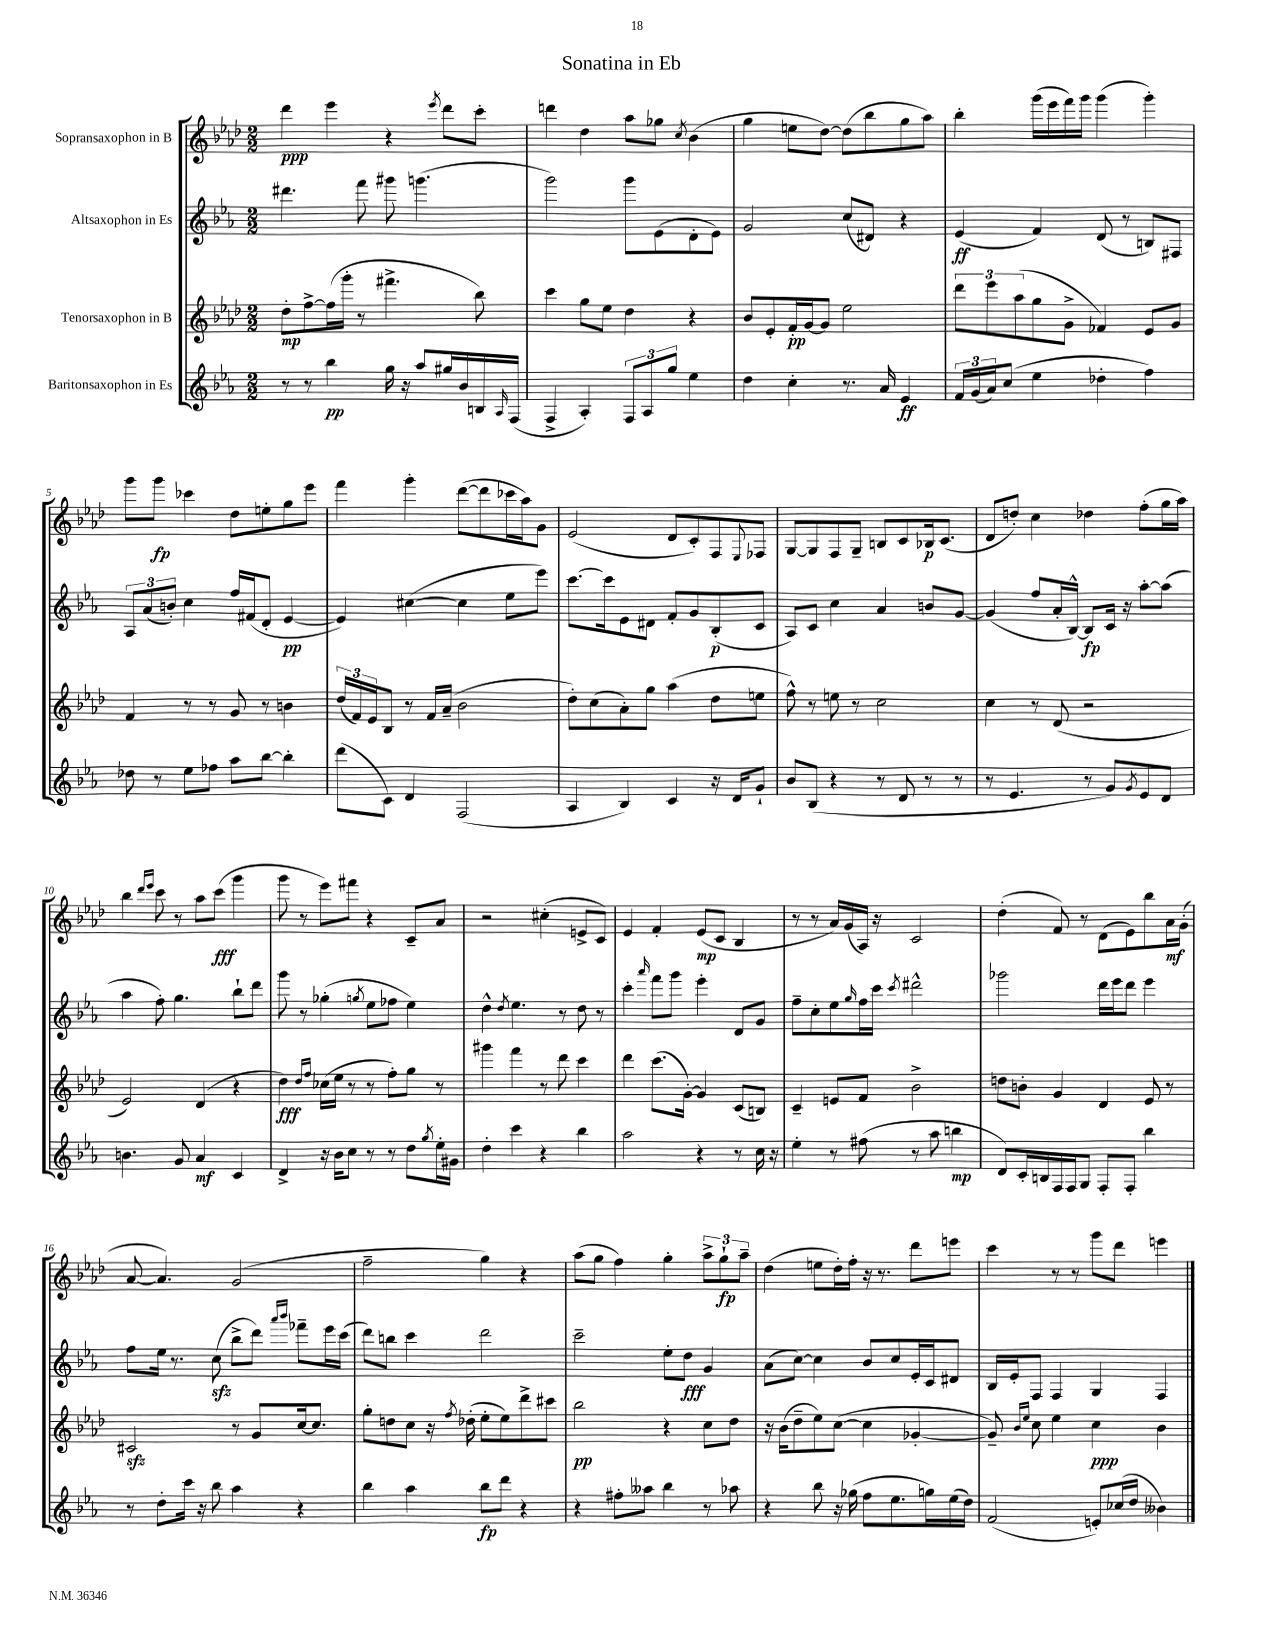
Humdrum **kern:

**kern	**dynam	**kern	**dynam	**kern	**dynam	**kern	**dynam
*part4	*part4	*part3	*part3	*part2	*part2	*part1	*part1
*staff4	*staff4	*staff3	*staff3	*staff2	*staff2	*staff1	*staff1
*I"Baritonsaxophon in Es	*	*I"Tenorsaxophon in B	*	*I"Altsaxophon in Es	*	*I"Sopransaxophon in B	*
*clefG2	*	*clefG2	*	*clefG2	*	*clefG2	*
*k[b-e-a-]	*	*k[b-e-a-d-]	*	*k[b-e-a-]	*	*k[b-e-a-d-]	*
*M2/2	*	*M2/2	*	*M2/2	*	*M2/2	*
=1	=1	=1	=1	=1	=1	=1	=1
8r	.	8dd-'\L	mp	4.ddd#X\	.	4ddd-\	ppp
8r	.	[8ff^\	.	.	.	.	.
4bb-\	pp	(16ff\L]	.	.	.	4eee-\	.
.	.	16ggg'\JJ	.	.	.	.	.
.	.	8r	.	8fff\	.	.	.
16gg\	.	4.fff#X^\	.	8ggg#X\	.	4r	.
16r	.	.	.	.	.	.	.
8aa-/L	.	.	.	(4.gggn\	.	.	.
.	.	.	.	.	.	8qeee-/	.
16gg#X/L	.	.	.	.	.	8ddd-\L	.
16b-/	.	.	.	.	.	.	.
16Bn/	.	8bb-\)	.	.	.	8ccc'\J	.
16qqA-/	.	.	.	.	.	.	.
(16F/JJ	.	.	.	.	.	.	.
=2	=2	=2	=2	=2	=2	=2	=2
4F^/	.	4ccc\	.	2ggg\)	.	4dddn\	.
4A-'/)	.	8gg\L	.	.	.	4dd-\	.
.	.	8ee-\J	.	.	.	.	.
12F/L	.	4dd-\	.	8ggg\L	.	8aa-\L	.
12A-/	.	.	.	.	.	.	.
.	.	.	.	(8e-\	.	8gg-X\J	.
12gg/J	.	.	.	.	.	.	.
.	.	.	.	.	.	8qcc/	.
4ee-\	.	4r	.	8d'\	.	(4b-\	.
.	.	.	.	8e-\J)	.	.	.
=3	=3	=3	=3	=3	=3	=3	=3
4dd\	.	8b-/L	.	2g/	.	4gg\	.
.	.	8e-'/	.	.	.	.	.
4cc'\	.	16f'/L	pp	.	.	8een\L	.
.	.	[16g/J	.	.	.	.	.
.	.	8g/J]	.	.	.	[8dd-\J)	.
8.r	.	2ee-\	.	(8cc/L	.	(8dd-\L]	.
.	.	.	.	8d#X/J)	.	8bb-\	.
16a-/	.	.	.	.	.	.	.
4e-/	ff	.	.	4r	.	8gg\	.
.	.	.	.	.	.	8aa-\J)	.
=4	=4	=4	=4	=4	=4	=4	=4
24f/LL	.	12ddd-\L	.	(4e-/	ff	4bb-'\	.
(24g/	.	.	.	.	.	.	.
24a-/J)	.	12eee-\	.	.	.	.	.
(8cc/J	.	.	.	.	.	.	.
.	.	(12aa-\	.	.	.	.	.
4ee-\	.	8gg\	.	4f/)	.	(16ggg\LL	.
.	.	.	.	.	.	16eee-\	.
.	.	8g^\J	.	.	.	16fff\)	.
.	.	.	.	.	.	16ggg\JJ	.
4dd-X'\	.	4f-X/)	.	(8d/	.	(4ggg\	.
.	.	.	.	8r	.	.	.
4ff\)	.	8e-/L	.	8Bn/L)	.	4ggg'\)	.
.	.	8g/J	.	8F#X/J	.	.	.
!!LO:LB:g=z
=5	=5	=5	=5	=5	=5	=5	=5
8dd-X\	.	4f/	.	12A-/L	.	8ggg\L	.
.	.	.	.	(12a-/	.	.	.
8r	.	.	.	.	.	8ggg\J	fp
.	.	.	.	12bn'/J)	.	.	.
8ee-\L	.	8r	.	4cc\	.	4ccc-X\	.
8ff-X\J	.	8r	.	.	.	.	.
8aa-\L	.	8g/	.	16ff/LL	.	8dd-\L	.
.	.	.	.	(16f#X/J	.	.	.
[8bb-\J	.	8r	.	8d'/J	.	8een'\	.
4bb-'\]	.	4bn\	.	[4e-/	pp	8gg\	.
.	.	.	.	.	.	8eee-\J	.
=6	=6	=6	=6	=6	=6	=6	=6
(8ddd\L	.	(24dd-/LL	.	4e-/])	.	4fff\	.
.	.	24f/)	.	.	.	.	.
.	.	24e-/J	.	.	.	.	.
8c\J)	.	8B-/J	.	.	.	.	.
4d/	.	8r	.	([4cc#X\	.	4ggg'\	.
.	.	16f/LL	.	.	.	.	.
.	.	(16a-~/JJ	.	.	.	.	.
(2F/	.	2b-\	.	4cc#\]	.	([8ddd-\L	.
.	.	.	.	.	.	8ddd-\]	.
.	.	.	.	8ee-\L	.	16ccc-X\L	.
.	.	.	.	.	.	16aa-\J)	.
.	.	.	.	8eee-\J)	.	8g\J	.
=7	=7	=7	=7	=7	=7	=7	=7
4A-/	.	8dd-'\L)	.	[8.ccc\L	.	(2e-/	.
.	.	(8cc\	.	.	.	.	.
.	.	.	.	16ccc\k]	.	.	.
4B-/)	.	8a-'\)	.	8e-\	.	.	.
.	.	8gg\J	.	8d#X\J	.	.	.
4c/	.	(4aa-\	.	8f'/L	.	8d-/L	.
.	.	.	.	8g/	.	8c'/)	.
16r	.	8dd-\L	.	(8B-'/	p	8F/	.
16d/KL	.	.	.	.	.	.	.
.	.	.	.	.	.	8qqE-/	.
8g`/J	.	8een\J	.	8c/J	.	8F-X/J	.
=8	=8	=8	=8	=8	=8	=8	=8
8b-/L	.	8ff^^\)	.	8A-/L)	.	[8G/L	.
(8B-/J	.	8r	.	8c/J	.	8G/]	.
4r	.	8een\	.	4cc\	.	8F/	.
.	.	8r	.	.	.	8G~/J	.
8r	.	2cc\	.	4a-/	.	8Bn/L	.
8d/	.	.	.	.	.	8c/	.
8r	.	.	.	8bn/L	.	16B-X/k	p
.	.	.	.	.	.	(8.c/J	.
8r	.	.	.	[8g/J	.	.	.
=9	=9	=9	=9	=9	=9	=9	=9
8r	.	4cc\	.	(4g/]	.	8d-/L	.
4.e-/	.	.	.	.	.	8ddn'/J)	.
.	.	8r	.	8ff/L	.	4cc\	.
.	.	(8d-/	.	16a-'/L	.	.	.
.	.	.	.	[16B-^^/JJ)	.	.	.
8r	.	2r	.	8B-/L]	fp	4dd-X\	.
8g/L)	.	.	.	16c/Jk	.	.	.
.	.	.	.	16r	.	.	.
8qg/	.	.	.	.	.	.	.
8e-/	.	.	.	[8aa-'\L	.	(8ff'\L	.
8d/J	.	.	.	(8aa-\J]	.	16gg\L	.
.	.	.	.	.	.	16aa-\JJ)	.
!!LO:LB:g=z
=10	=10	=10	=10	=10	=10	=10	=10
4.bn\	.	2e-/)	.	4aa-\	.	4bb-\	.
.	.	.	.	.	.	16qqddd-/LL	.
.	.	.	.	.	.	16qqeee-/JJ	.
.	.	.	.	8ff'\)	.	8ccc\	.
8g/	.	.	.	4.gg\	.	8r	.
4a-/	mf	(4d-/	.	.	.	8aa-\L	.
.	.	.	.	.	.	(8ccc\J	fff
4c/	.	4r	.	8bb-`\L	.	4ggg\	.
.	.	.	.	8ddd\J	.	.	.
=11	=11	=11	=11	=11	=11	=11	=11
4d^/	.	4dd-\)	fff	8ggg\	.	8ggg\	.
.	.	.	.	8r	.	8r	.
.	.	16qqdd-/LL	.	.	.	.	.
.	.	16qqff/JJ	.	.	.	.	.
16r	.	(16cc-X\LL	.	(4gg-X'\	.	8eee-\L)	.
16b-\KL	.	16ee-\JJ	.	.	.	.	.
8cc\J	.	8r	.	.	.	8fff#X\J	.
.	.	.	.	8qggn/	.	.	.
8r	.	8r	.	8ee-\L	.	4r	.
8r	.	8ff'\L)	.	8ff-X\J	.	.	.
8dd\L	.	8gg\J	.	4ee-\)	.	8c~/L	.
8qgg/	.	.	.	.	.	.	.
16ee-'\L	.	8r	.	.	.	8a-/J	.
16g#X\JJ	.	.	.	.	.	.	.
=12	=12	=12	=12	=12	=12	=12	=12
4dd'\	.	4ggg#X\	.	4dd^^\	.	2r	.
.	.	.	.	8qdd/	.	.	.
4ccc\	.	4fff\	.	4.ee-\	.	.	.
4r	.	8r	.	.	.	(4cc#X'\	.
.	.	8ddd-\	.	8r	.	.	.
4bb-\	.	4ccc\	.	8dd\	.	8en^/L	.
.	.	.	.	8r	.	8c/J)	.
=13	=13	=13	=13	=13	=13	=13	=13
2aa-\	.	4ddd-\	.	4ccc'\	.	4e-/	.
.	.	.	.	16qqaaa-/	.	.	.
.	.	(8.ccc\L	.	8fff\L	.	4f'/	.
.	.	.	.	8ggg\J	.	.	.
.	.	[16g'\Jk)	.	.	.	.	.
4r	.	4g/]	.	4eee-'\	.	(8e-/L	mp
.	.	.	.	.	.	8c/J	.
8r	.	(8c/L	.	8d/L	.	4B-/	.
16cc\	.	8Bn/J)	.	8g/J	.	.	.
16r	.	.	.	.	.	.	.
=14	=14	=14	=14	=14	=14	=14	=14
4ee-'\	.	4c~/	.	8ff~\L	.	8r	.
.	.	.	.	8cc'\	.	8r	.
8r	.	8en/L	.	8ee-\	.	16a-/LL)	.
.	.	.	.	.	.	(16g/	.
.	.	.	.	16qqgg/	.	.	.
(8ff#X\	.	8f/J	.	16ff\L	.	16A-/JJ)	.
.	.	.	.	16ccc\JJ	.	16r	.
.	.	.	.	8qccc/	.	.	.
8r	.	2b-^\	.	2ddd#X^^\	.	2c/	.
8aa-\	.	.	.	.	.	.	.
4bbn\	mp	.	.	.	.	.	.
=15	=15	=15	=15	=15	=15	=15	=15
8d/L)	.	8ddn\L	.	2ggg-X\	.	(4dd-'\	.
16c'/L	.	8bn'\J	.	.	.	.	.
16Bn/	.	.	.	.	.	.	.
16F/	.	4g/	.	.	.	8f/)	.
16F/J	.	.	.	.	.	.	.
8G/J	.	.	.	.	.	8r	.
8F'/L	.	4d-/	.	16ddd\LL	.	(8d-\L	.
.	.	.	.	16eee-\J	.	.	.
8F'/J	.	.	.	8ddd\J	.	8e-\)	.
4bb-\	.	8e-/	.	4eee-\	.	8bb-\	.
.	.	8r	.	.	.	16a-\L	mf
.	.	.	.	.	.	(16g'\JJ	.
!!LO:LB:g=z
=16	=16	=16	=16	=16	=16	=16	=16
8r	.	2c#Xzz/	.	8ff\L	.	[8a-/	.
8dd'\L	.	.	.	16ee-\Jk	.	4.a-/])	.
.	.	.	.	8.r	.	.	.
16ccc\Jk	.	.	.	.	.	.	.
16r	.	.	.	.	.	.	.
8bb-\	.	.	.	(8cczz\	.	.	.
4aa-\	.	8r	.	8bb-^\L	.	(2g/	.
.	.	8g/L	.	8ddd\J)	.	.	.
.	.	.	.	16qqaaa-/LL	.	.	.
.	.	.	.	16qqbbb-/JJ	.	.	.
4r	.	[16cc/k	.	8fff-X~\L	.	.	.
.	.	8.cc/J]	.	.	.	.	.
.	.	.	.	16eee-\L	.	.	.
.	.	.	.	(16ccc\JJ	.	.	.
=17	=17	=17	=17	=17	=17	=17	=17
4bb-\	.	8gg'\L	.	8ddd\L)	.	2ff~\	.
.	.	8ddn\	.	8bbn\J	.	.	.
4aa-\	.	8cc\J	.	4ccc\	.	.	.
.	.	16r	.	.	.	.	.
.	.	8qff/	.	.	.	.	.
.	.	(16dd-X'\	.	.	.	.	.
8bb-\L	fp	8ee-'\L	.	2ddd\	.	4gg\)	.
8ddd\J	.	8ee-\)	.	.	.	.	.
4r	.	8ddd-^\	.	.	.	4r	.
.	.	8ccc#X\J	.	.	.	.	.
=18	=18	=18	=18	=18	=18	=18	=18
4r	.	2bb-\	pp	2ccc~\	.	(8aa-\L	.
.	.	.	.	.	.	8gg\J	.
8ff#X'\L	.	.	.	.	.	4ff\)	.
8aa--X\J	.	.	.	.	.	.	.
4bb-\	.	4r	.	8ee-'\L	.	4gg'\	.
.	.	.	.	8dd\J	fff	.	.
8r	.	8cc\L	.	4g/	.	12aa-^\L	.
.	.	.	.	.	.	12gg`\	fp
8aa-X\	.	8dd-\J	.	.	.	.	.
.	.	.	.	.	.	12aa-~\J	.
=19	=19	=19	=19	=19	=19	=19	=19
4r	.	16r	.	(8a-\L	.	(4dd-\	.
.	.	(16b-\KL	.	.	.	.	.
.	.	8dd-~\	.	[8cc\J)	.	.	.
8bb-\	.	8ee-\)	.	4cc\]	.	8een\L	.
16r	.	([8cc\J	.	.	.	16dd-'\L)	.
(16gg-X\	.	.	.	.	.	16ff'\JJ	.
8ff\L	.	4cc\]	.	8b-/L	.	16r	.
.	.	.	.	.	.	8.r	.
8.ee-\	.	.	.	8cc/	.	.	.
.	.	[4g-X'/	.	16e-'/L	.	8ddd-\L	.
16ggn\L)	.	.	.	16c/J	.	.	.
(16ee-\	.	.	.	8d#X/J	.	8eeen\J	.
16dd\JJ)	.	.	.	.	.	.	.
=20	=20	=20	=20	=20	=20	=20	=20
(2f/	.	8g-~/])	.	16B-/LL	.	4ccc\	.
.	.	.	.	16e-'/J	.	.	.
.	.	16qqb-/LL	.	.	.	.	.
.	.	16qqee-/JJ	.	.	.	.	.
.	.	8cc\	.	8F/J	.	.	.
.	.	4ee-\	.	4F/	.	8r	.
.	.	.	.	.	.	8r	.
8en'/L)	.	4cc\	ppp	4G/	.	8ggg\L	.
(16cc-X/L	.	.	.	.	.	8ddd-\J	.
16dd/JJ	.	.	.	.	.	.	.
4b--X\)	.	4b-\	.	4F/	.	4eeen\	.
==	==	==	==	==	==	==	==
*-	*-	*-	*-	*-	*-	*-	*-
